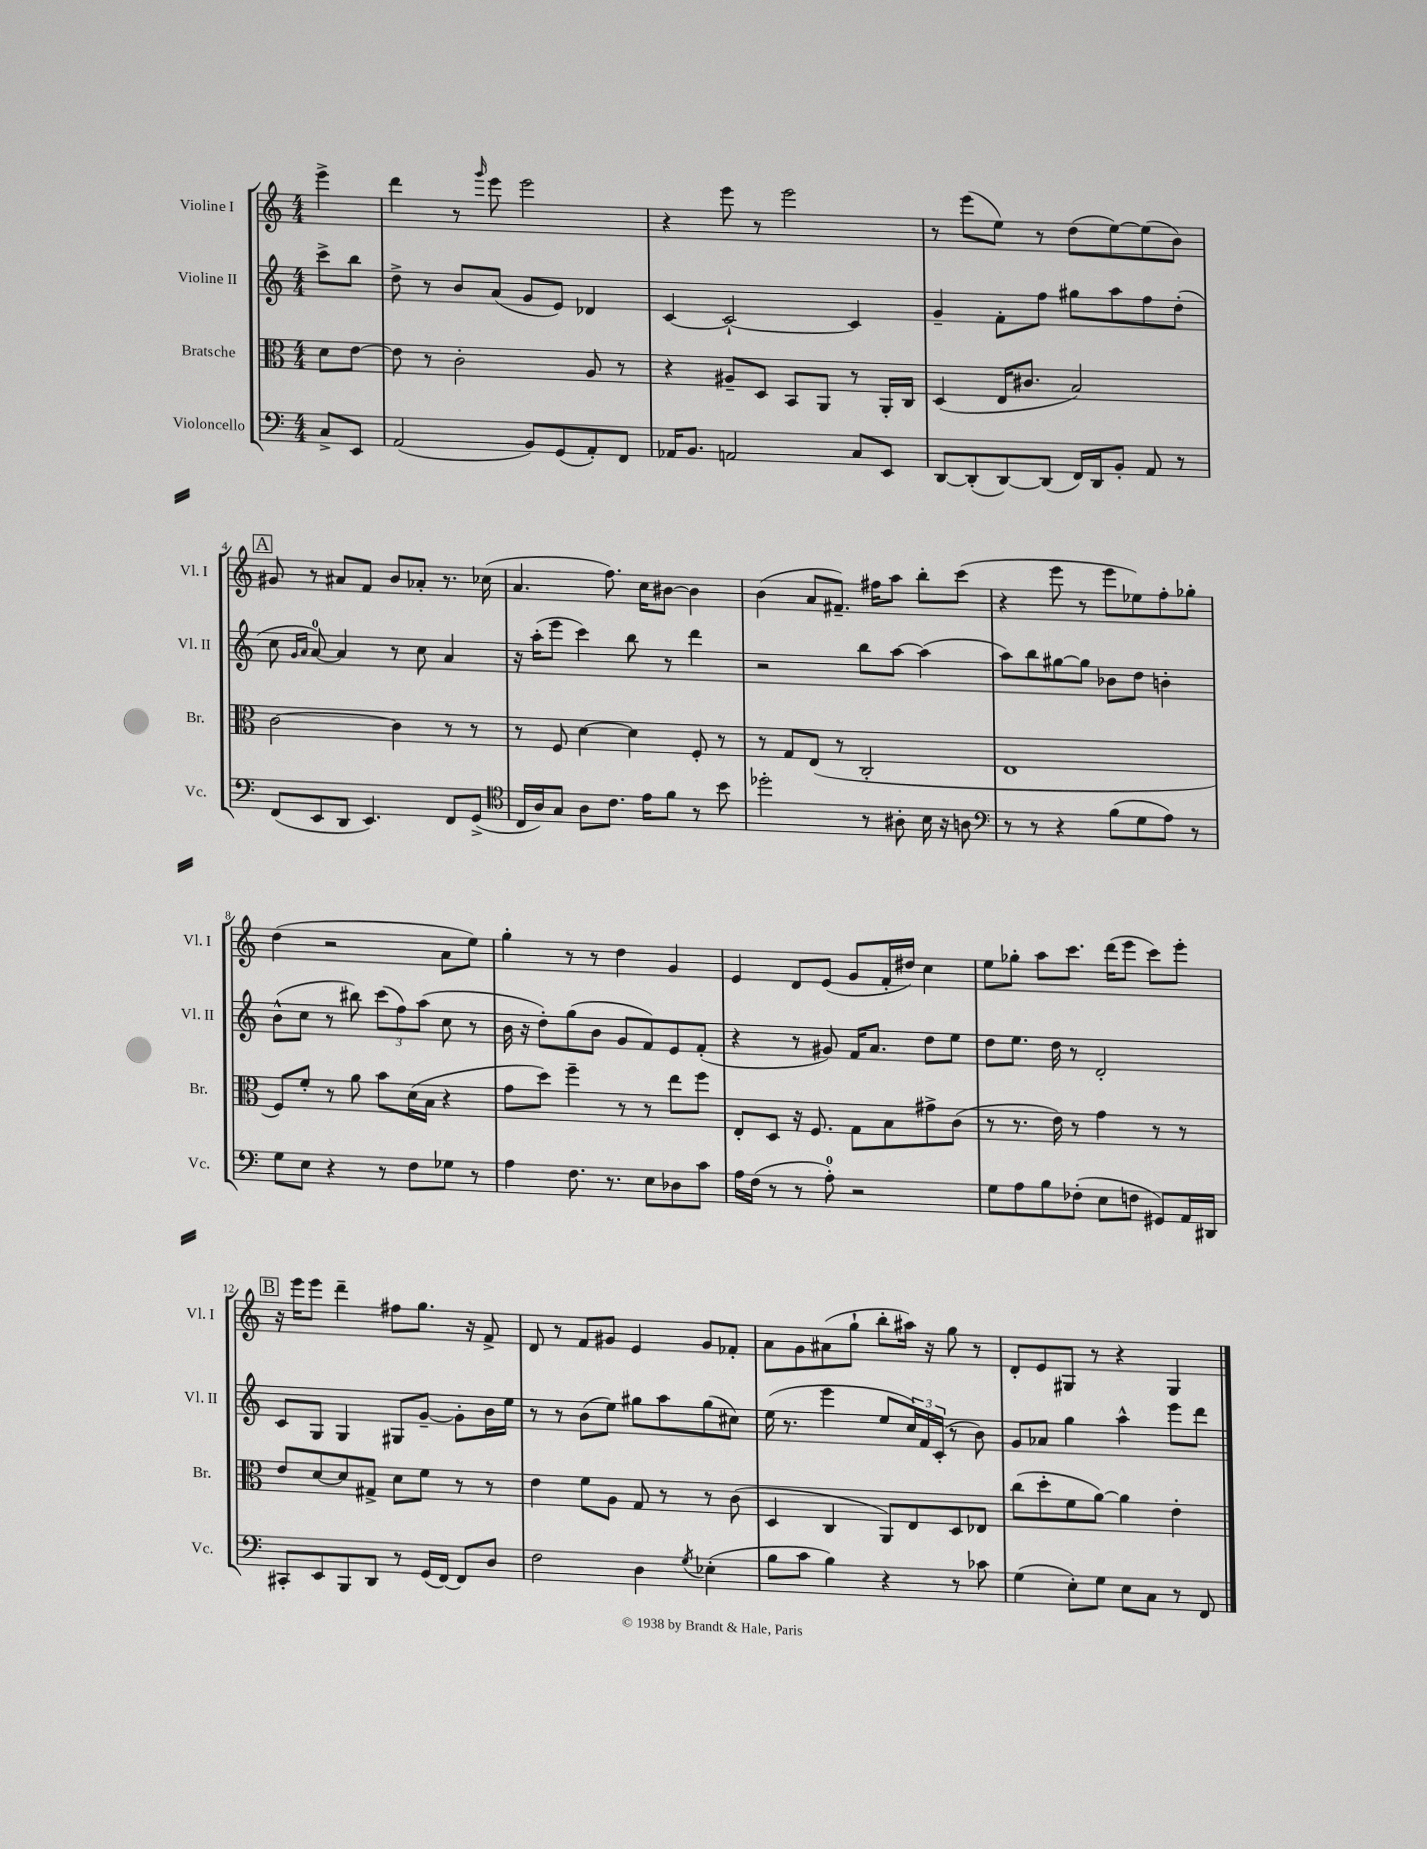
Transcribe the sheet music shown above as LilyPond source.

<<
\new StaffGroup <<
\new Staff = "s0" \with { instrumentName = "Violine I" shortInstrumentName = "Vl. I" } {
    \clef treble \key c \major \numericTimeSignature \time 4/4 \partial 4
    e'''4-> |
    d'''4 r8 \grace { g'''16 } e'''8 e'''2 |
    r4 e'''8 r8 e'''2 |
    r8 e'''8( e''8) r8 d''8( e''8~) e''8( b'8) |
    \mark \markup { \box "A" } gis'8 r8 ais'8 f'8 b'8 aes'8-. r8. ces''16( |
    a'4. f''8.) c''16 bis'8~ bis'4 |
    b'4( a'8 fis'8.--) fis''16 a''8 b''8-. c'''8( |
    r4 e'''8 r8 e'''8 ees''8) f''8-. ges''8-. |
    d''4( r2 a'8 e''8) |
    g''4-. r8 r8 d''4 g'4 |
    e'4 d'8 e'8( g'8 f'16-. dis''16) c''4 |
    e''8 ges''8-. a''8 c'''8. d'''16( e'''8 c'''8) e'''8-. |
    \mark \markup { \box "B" } r16 e'''16 e'''8 d'''4-- fis''8 g''8. r16 f'8-> |
    d'8 r8 f'8 gis'8 e'4 gis'8 fes'8-. |
    a'8 g'8 ais'8( g''8-! b''8-. ais''16) r16 g''8 r8 |
    d'8-. e'8 gis8 r8 r4 gis4 \bar "|." |
}
\new Staff = "s1" \with { instrumentName = "Violine II" shortInstrumentName = "Vl. II" } {
    \clef treble \key c \major \numericTimeSignature \time 4/4 \partial 4
    c'''8-> b''8 |
    d''8-> r8 b'8 a'8( g'8 e'8) des'4 |
    c'4~ c'2~-! c'4 |
    g'4-- f'8-. f''8 gis''8 a''8 f''8 d''8-.( |
    \mark \markup { \box "A" } c''8 \grace { g'16 a'16 } a'8-0~) a'4 r8 c''8 a'4 |
    r16 a''16-.( e'''8 c'''4) b''8 r8 d'''4 |
    r2 b''8 a''8~ a''4( |
    a''8) b''8 gis''8~ gis''8 bes'8 d''8 b'4-. |
    b'8-^( c''8 r8 bis''8) \tuplet 3/2 { c'''8( f''8) a''8( } c''8 r8 |
    b'16 r16 d''8-.) g''8( b'8 g'8 f'8) e'8 f'8-.( |
    r4 r8 gis'8) f'16 a'8. d''8 e''8 |
    d''8 e''8. d''16 r8 d'2-. |
    \mark \markup { \box "B" } c'8 g8 g4 gis8 g'8~-- g'8-. b'16 e''16 |
    r8 r8 b'8( e''8) gis''8 a''8 gis''8( cis''8) |
    e''16( r8. e'''4 e''8 \tuplet 3/2 { c''16) f'16 c'16-.( } r8 b'8) |
    g'8 aes'8 g''4 a''4-^ e'''8 d'''8 \bar "|." |
}
\new Staff = "s2" \with { instrumentName = "Bratsche" shortInstrumentName = "Br." } {
    \clef alto \key c \major \numericTimeSignature \time 4/4 \partial 4
    d'8 e'8~ |
    e'8 r8 c'2-. a8 r8 |
    r4 ais8-- d8 b,8 a,8 r8 a,16-. c16 |
    d4( e16 cis'8. b2) |
    \mark \markup { \box "A" } c'2~ c'4 r8 r8 |
    r8 f8 d'4~ d'4 f8-. r8 |
    r8 g8 e8( r8 c2-. |
    e1 |
    f8) f'8-. r8 a'8 b'8 d'16( b16 r4 |
    g'8 d''8) f''4-- r8 r8 e''8 f''8 |
    e8-. d8 r16 f8. g8 b8 gis'8-> c'8( |
    r8 r8. e'16) r8 g'4 r8 r8 |
    \mark \markup { \box "B" } e'8 d'8~ d'8 gis8-> d'8 f'8 r8 r8 |
    e'4 f'8 a8 g8 r8 r8 c'8( |
    d4 c4 a,8) e8 d8 ees8 |
    c''8( d''8-. f'8 a'8~) a'4 e'4-. \bar "|." |
}
\new Staff = "s3" \with { instrumentName = "Violoncello" shortInstrumentName = "Vc." } {
    \clef bass \key c \major \numericTimeSignature \time 4/4 \partial 4
    c8-> e,8 |
    a,2( b,8) g,8( a,8-.) f,8 |
    aes,16 b,8. a,2 c8 e,8 |
    d,8~ d,8-.( d,8~) d,8( f,16) d,16 b,8-. a,8 r8 |
    \mark \markup { \box "A" } f,8( e,8 d,8 e,4.) f,8 g,8->( |
    \clef tenor c16 a16) g8 a8 c'8. e'16 f'8 r8 b'8 |
    des''2-. r8 ais8-. b16 r16 a8 |
    \clef bass r8 r8 r4 b8( g8 a8) r8 |
    g8 e8 r4 r8 f8 ges8 r8 |
    a4 f8. r8. e8 des8 c'8 |
    a16 f16( r8 r8 a8-0-.) r2 |
    g8 a8 b8 fes8-.( e8 f8 gis,8) a,16 dis,16 |
    \mark \markup { \box "B" } cis,8-. e,8 b,,8 d,8 r8 g,16( f,16~) f,8 d8 |
    f2 d4 \acciaccatura { g8 } ees4-.( |
    b8 c'8 b4) r4 r8 ces'8 |
    g4( e8-.) g8 e8 c8 r8 f,8 \bar "|." |
}
>>
>>
